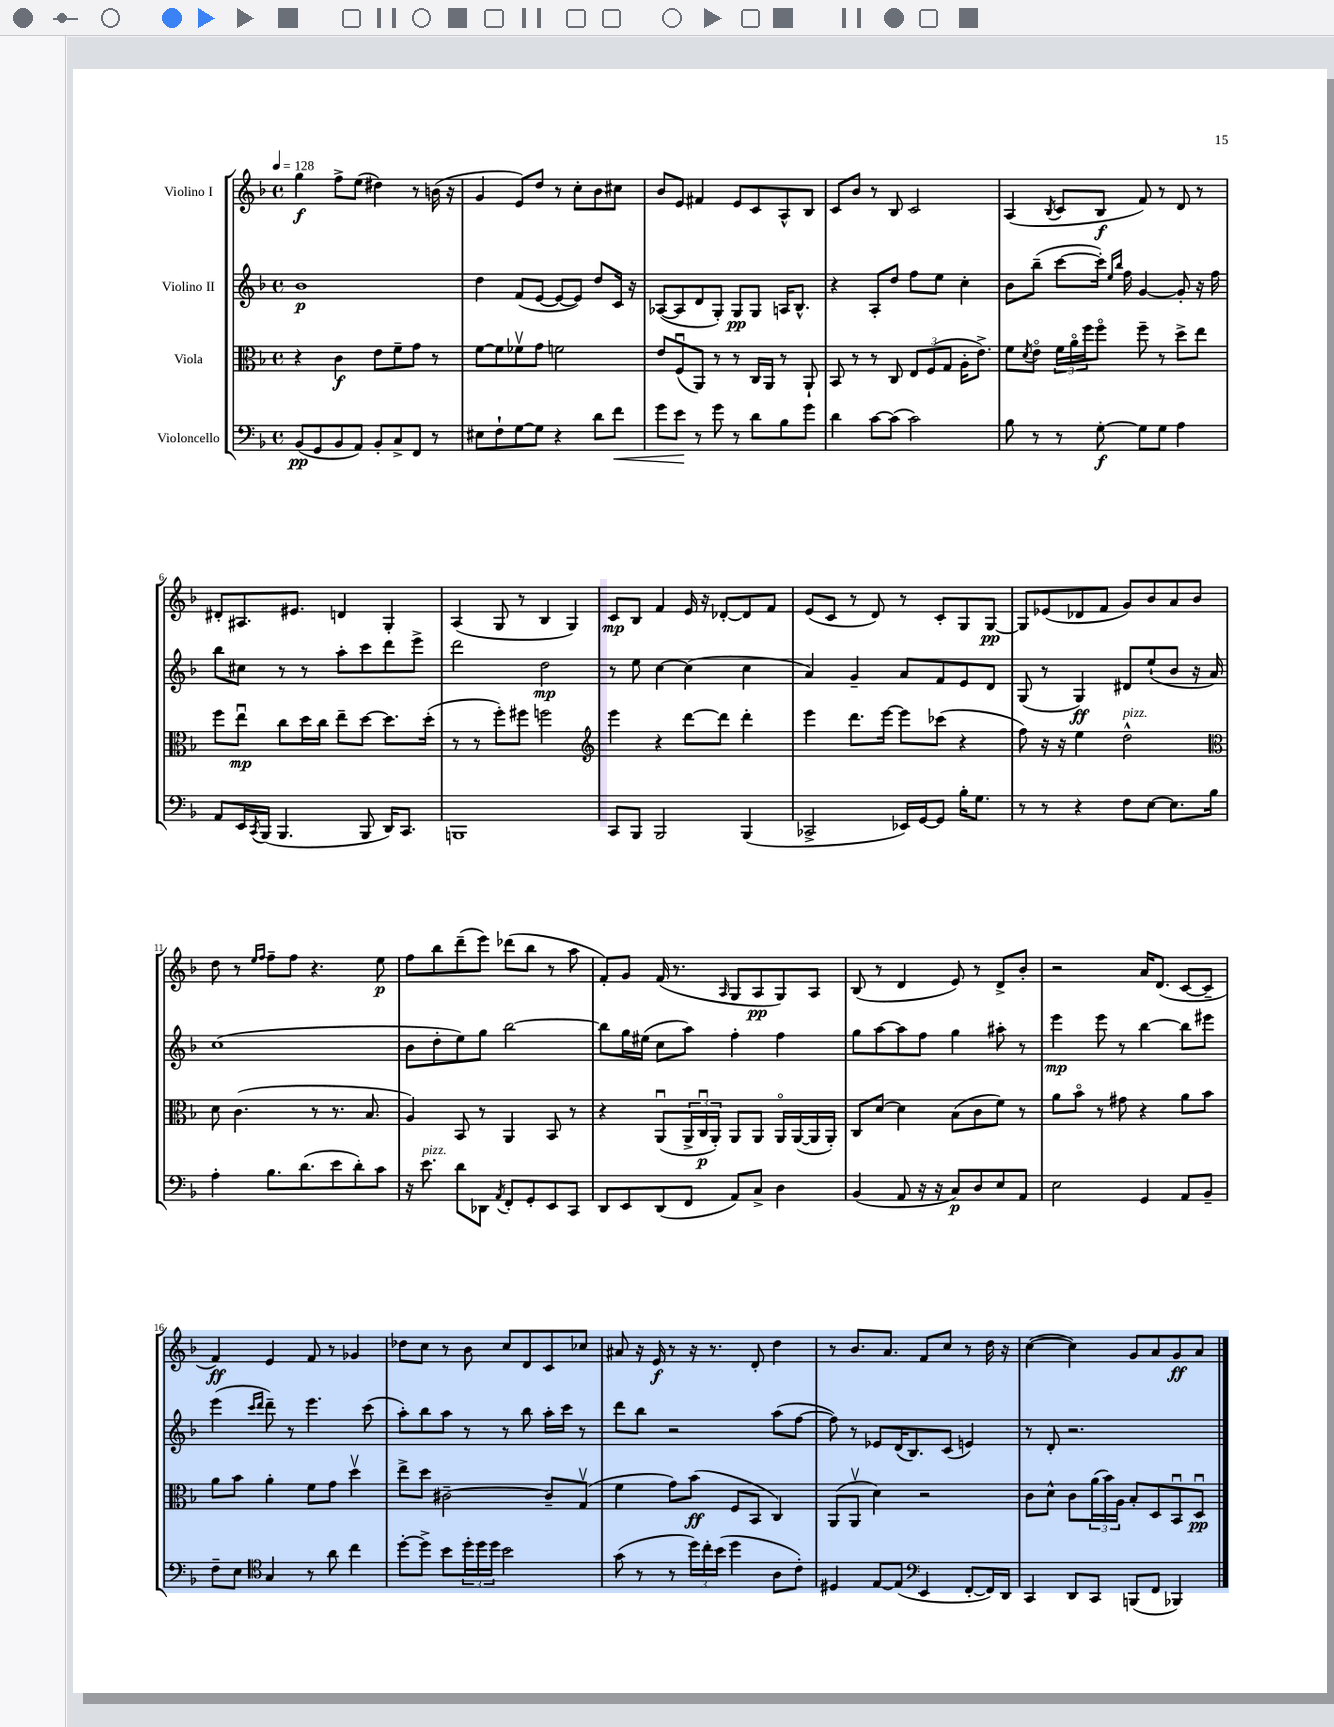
<<
\new StaffGroup <<
\new Staff = "s0" \with { instrumentName = "Violino I" } {
    \clef treble \key f \major \defaultTimeSignature \time 4/4 \tempo 4 = 128
    g''4\f f''8-> e''8( dis''4) r8 b'16( r16 |
    g'4 e'8) d''8 r8 c''8-. bes'8 cis''8 |
    bes'8 e'8 fis'4 e'8 c'8 a8-^ bes8 |
    c'8 bes'8 r8 bes8 c'2 |
    a4( \acciaccatura { bes8 } c'8 bes8\f f'8) r8 d'8 r8 |
    dis'8-. ais8. eis'8. d'4 g4-. |
    a4( g8 r8 bes4 g4) |
    c'8\mp bes8 f'4 e'16 r16 des'8~-. des'8 f'8 |
    e'8( c'8 r8 d'8) r8 c'8-. g8 g8~\pp |
    g8 ees'8( des'8 f'8 g'8) bes'8 a'8 bes'8 |
    d''8 r8 \grace { e''16 f''16 } f''8-- f''8 r4. e''8\p |
    f''8 bes''8 d'''8--( e'''8) des'''8( bes''8 r8 a''8 |
    f'8-.) g'8 f'16( r8. \grace { a16 } g8 a8\pp g8) a8 |
    bes8( r8 d'4 e'8) r8 d'8-> bes'8-. |
    r2 a'16 d'8.( c'8~ c'8-- |
    f'4\ff) e'4 f'8 r8 ges'4 |
    des''8 c''8 r8 bes'8 c''8 d'8 c'8 ces''8 |
    ais'8 r16 e'16\f r8 r16 r8. d'8-. d''4 |
    r8 bes'8. a'8. f'8 c''8 r8 d''16 r16 |
    c''4~( c''4) g'8 a'8 g'8\ff a'8 \bar "|." |
}
\new Staff = "s1" \with { instrumentName = "Violino II" } {
    \clef treble \key f \major \defaultTimeSignature \time 4/4
    bes'1\p |
    d''4 f'8( e'8~ e'8~ e'8) d''8 c'16 r16 |
    aes8~( aes8 d'8 g8-.) g8\pp g8 a16 bes8.-^ |
    r4 a8-. d''8 f''8 e''8 c''4-. |
    bes'8 bes''8--( c'''8~ c'''16-.) \grace { e''16 bes''16 } f''16 g'4~ g'8-. r16 f''16 |
    bes''8 cis''8 r8 r8 a''8-. c'''8 d'''8 e'''8-> |
    d'''2 d''2\mp |
    r8 e''8 c''4~ c''4( c''4 |
    a'4) g'4-- a'8 f'8 e'8 d'8 |
    g8( r8 g4\ff) dis'8 e''8-!( bes'8 r16 a'16) |
    c''1( |
    bes'8 d''8-. e''8) g''8 bes''2~ |
    bes''8 g''16 eis''16( c''8 a''8) f''4-. f''4 |
    g''8 a''8~ a''8 f''8 g''4 ais''8-. r8 |
    e'''4\mp e'''8 r8 bes''4~ bes''8 eis'''8 |
    e'''4( \grace { c'''16 d'''16 } d'''8--) r8 e'''4. c'''8( |
    a''8-.) bes''8 a''8 r8 r8 bes''8 a''16-. c'''16 r8 |
    d'''8 bes''8 r2 a''8( f''8~ |
    f''8) r8 ees'8 d'16( bes8.) c'8( e'4) |
    r8 d'8-. r2. \bar "|." |
}
\new Staff = "s2" \with { instrumentName = "Viola" } {
    \clef alto \key f \major \defaultTimeSignature \time 4/4
    r4 c'4\f e'8 f'8-- g'8 r8 |
    f'8~ f'8 fes'8\upbow g'8 f'2 |
    e'8 f8\downbow( a,8) r8 r8 c16 a,16 r8 a,8-! |
    bes,8 r8 r8 c8 \tuplet 3/2 { e8 f8( g8 } a16-. e'8.->) |
    f'8 \acciaccatura { d'8 } e'8\flageolet \tuplet 3/2 { f'16 a'16\flageolet f''16 } f''8\flageolet f''8-- r8 d''8-> e''8 |
    f''8 e''8\downbow\mp c''8 d''16 c''16 e''8-- d''8~ d''8. d''16-.( |
    r8 r8 f''8-.) fis''8 f''2 |
    \clef treble e'''4 r4 d'''8~ d'''8 d'''4-. |
    e'''4 d'''8. e'''16~ e'''8 ces'''8( r4 |
    f''8) r16 r16 e''4 d''2-^^\markup { \italic "pizz." } |
    \clef alto d'8 c'4.( r8 r8. bes8. |
    a4) bes,8 r8 a,4 bes,8 r8 |
    r4 a,8\downbow( \tuplet 3/2 { a,16-> c16\downbow\p a,16-.) } a,8 a,8 a,16\flageolet a,16~( a,16 a,16-.) |
    c8 d'8~ d'4 bes8( c'8 f'8) r8 |
    a'8 bes'8\flageolet r8 gis'8 r4 a'8 bes'8 |
    a'8 bes'8 a'4-. f'8 g'8 d''4\upbow |
    e''8-> d''8 cis'2~-- cis'8-- g8\upbow( |
    f'4 g'8) bes'8\ff( f8 bes,8 c4) |
    a,8( a,8\upbow d'4) r2 |
    c'8 d'8-^ c'8 \tuplet 3/2 { a'16( bes'16) a16 } bes8-. d8 bes,8\downbow d8\downbow\pp \bar "|." |
}
\new Staff = "s3" \with { instrumentName = "Violoncello" } {
    \clef bass \key f \major \defaultTimeSignature \time 4/4
    bes,8\pp( g,8 bes,8 a,8) bes,8-. c8-> f,8 r8 |
    eis8 f8-! g8~ g8 r4 d'8 f'8\< |
    g'8 e'8\! r8 g'8 r8 d'8 bes8 g'8 |
    d'4 c'8~ c'8( c'2) |
    bes8 r8 r8 g8~-.\f g8 g8 a4 |
    a,8 e,16 \acciaccatura { c,8 } bes,,16( bes,,4. bes,,8 d,16) c,8. |
    b,,1 |
    c,8 bes,,8 bes,,2 bes,,4( |
    ces,2-> ees,16) g,16~ g,8 bes16-. g8. |
    r8 r8 r4 f8 e8~ e8. bes16 |
    a4-. bes8. d'8.( e'8 d'8-.) c'8 |
    r16 e'8.^\markup { \italic "pizz." } d'8 des,8 \acciaccatura { a,8 } f,8-. g,8-. e,8 c,8 |
    d,8 e,8 d,8( f,8 a,8) c8-> d4 |
    bes,4( a,8 r16 r16 c8\p) d8 e8 a,8 |
    e2 g,4 a,8 bes,8-- |
    f8-- e8 \clef tenor g4 r8 a'8 c''4 |
    d''8~-. d''8-> bes'8 \tuplet 3/2 { d''16-. d''16 d''16 } bes'2 |
    g'8( r8 r8 \tuplet 3/2 { d''16) c''16-. bes'16( } d''4 a8 c'8-.) |
    dis4 e8~ e8( \clef bass e,4 f,8~-. f,16) d,16 |
    c,4 d,8 c,8 b,,8( f,8 bes,,4) \bar "|." |
}
>>
>>
